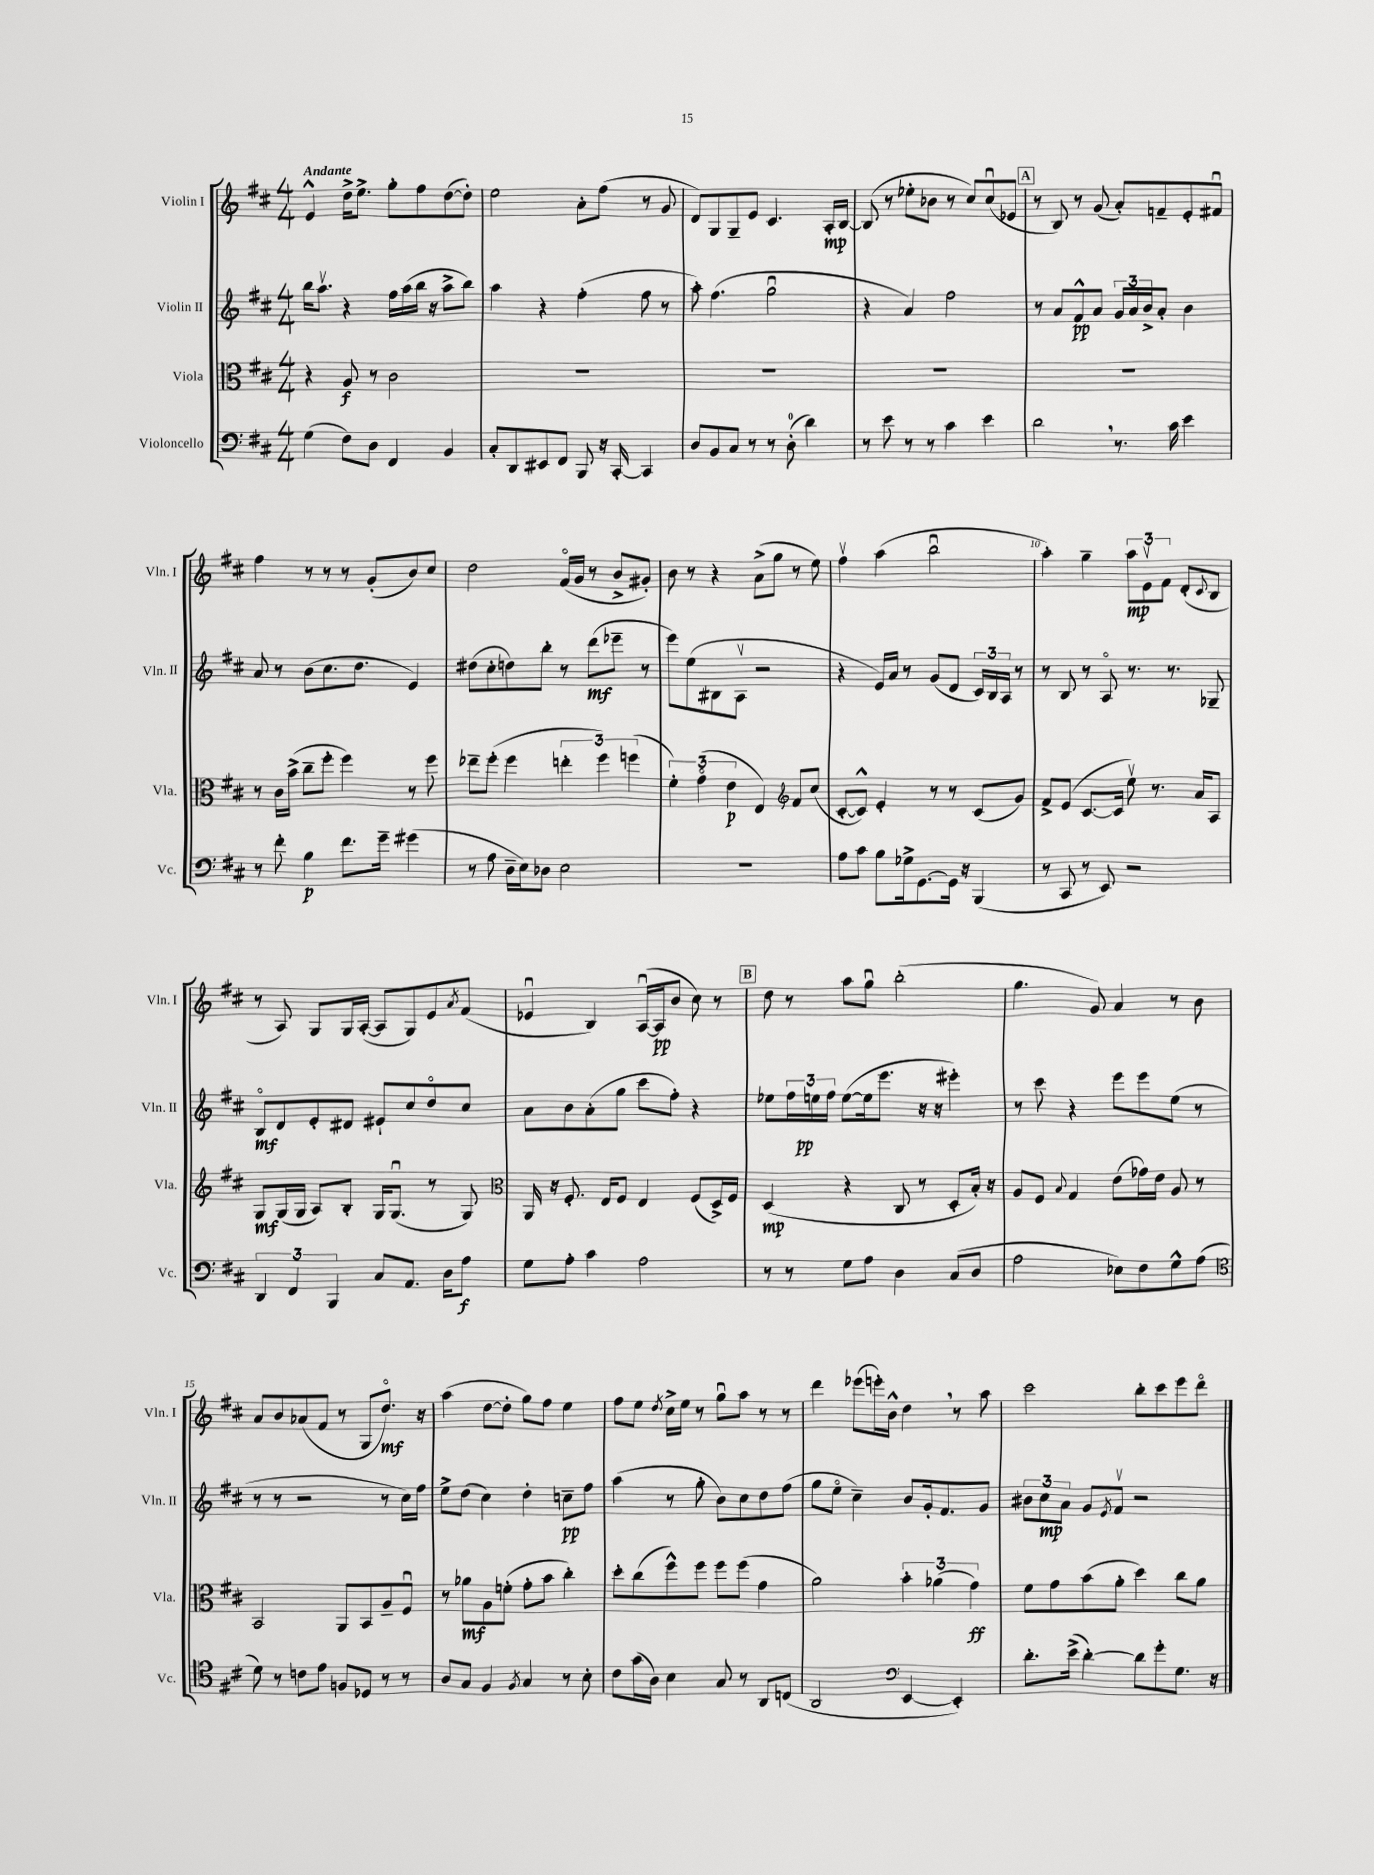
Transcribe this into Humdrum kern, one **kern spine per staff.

**kern	**dynam	**kern	**dynam	**kern	**dynam	**kern	**dynam
*part4	*part4	*part3	*part3	*part2	*part2	*part1	*part1
*staff4	*staff4	*staff3	*staff3	*staff2	*staff2	*staff1	*staff1
*I"Violoncello	*	*I"Viola	*	*I"Violin II	*	*I"Violin I	*
*I'Vc.	*	*I'Vla.	*	*I'Vln. II	*	*I'Vln. I	*
*clefF4	*	*clefC3	*	*clefG2	*	*clefG2	*
*k[f#c#]	*	*k[f#c#]	*	*k[f#c#]	*	*k[f#c#]	*
*M4/4	*	*M4/4	*	*M4/4	*	*M4/4	*
=1	=1	=1	=1	=1	=1	=1	=1
!	!	!	!	!	!	!LO:TX:a:B:t=Andante	!
(4G\	.	4r	.	16bb\KL	.	4e^^/	.
.	.	.	.	8.aav\J	.	.	.
8F#\L)	.	8A/	f	4r	.	16dd^\KL	.
.	.	.	.	.	.	8.ee^\J	.
8D\J	.	8r	.	.	.	.	.
4FF#/	.	2c#\	.	16ff#\LL	.	8gg'\L	.
.	.	.	.	(16aa\	.	.	.
.	.	.	.	16bb\JJ	.	8ff#\	.
.	.	.	.	16r	.	.	.
4BB/	.	.	.	8aa^\L	.	([8dd\	.
.	.	.	.	8bb\J)	.	8dd'\J])	.
=2	=2	=2	=2	=2	=2	=2	=2
8C#'/L	.	1r	.	4aa\	.	2ee\	.
8DD/	.	.	.	.	.	.	.
8EE#X/	.	.	.	4r	.	.	.
8FF#/J	.	.	.	.	.	.	.
8BBB/	.	.	.	(4ff#'\	.	8a'\L	.
16r	.	.	.	.	.	(8ff#\J	.
[16CC#'/	.	.	.	.	.	.	.
4CC#/]	.	.	.	8ff#\	.	8r	.
.	.	.	.	8r	.	8g/	.
=3	=3	=3	=3	=3	=3	=3	=3
8D/L	.	1r	.	8aa'\)	.	8d/L)	.
8BB/	.	.	.	(4.ff#\	.	8G/	.
8C#/J	.	.	.	.	.	8G~/	.
8r	.	.	.	.	.	8e/J	.
8r	.	.	.	2ggu\	.	4.c#/	.
(8D'\	.	.	.	.	.	.	.
4d\)	.	.	.	.	.	.	.
.	.	.	.	.	.	16A'/LL	mp
.	.	.	.	.	.	[16B/JJ	.
=4	=4	=4	=4	=4	=4	=4	=4
8r	.	1r	.	4r	.	(8B/]	.
8e\	.	.	.	.	.	8r	.
8r	.	.	.	4a/)	.	8ee-X'\L	.
8r	.	.	.	.	.	8b-X\J	.
4c#\	.	.	.	2ff#\	.	8r	.
.	.	.	.	.	.	8cc#/L)	.
4e\	.	.	.	.	.	(8cc#u/	.
.	.	.	.	.	.	8e-X/J	.
!!LO:REH:place=s1:t=A
=5	=5	=5	=5	=5	=5	=5	=5
2d,\	.	1r	.	8r	.	8r	.
.	.	.	.	8a/L	.	8B/)	.
.	.	.	.	8f#^^/	pp	8r	.
.	.	.	.	8a/J	.	(8g/	.
8.r	.	.	.	24g/LL	.	8a'/L)	.
.	.	.	.	24a/	.	.	.
.	.	.	.	24b^/J	.	.	.
.	.	.	.	8a'/J	.	8fn~/	.
16c#\	.	.	.	.	.	.	.
4e\	.	.	.	4b\	.	8e'/	.
.	.	.	.	.	.	8f#Xu/J	.
!!LO:LB:g=z
=6	=6	=6	=6	=6	=6	=6	=6
8r	.	8r	.	8a/	.	4ff#\	.
8f#'\	.	16c#\LL	.	8r	.	.	.
.	.	(16b^\JJ	.	.	.	.	.
4B\	p	8cc#~\L	.	(8b\L	.	8r	.
.	.	8ff#'\J	.	8.cc#\	.	8r	.
8.f#\L	.	4ff#\)	.	.	.	8r	.
.	.	.	.	8.dd\J	.	.	.
.	.	.	.	.	.	(8g'/L	.
16g~\Jk	.	.	.	.	.	.	.
(4g#X\	.	8r	.	4e/)	.	8b/)	.
.	.	8ff#\	.	.	.	8cc#/J	.
=7	=7	=7	=7	=7	=7	=7	=7
8r	.	8ee-X~\L	.	(8dd#X\L	.	2dd\	.
8A\	.	(8ff#'\J	.	8cc#'\	.	.	.
16D~\LL	.	4ff#\	.	8ddn\)	.	.	.
16E\J)	.	.	.	.	.	.	.
8D-X\J	.	.	.	8bb'\J	.	.	.
2E\	.	6een'\	.	8r	.	(16f#/LL	.
.	.	.	.	.	.	16g/JJ	.
.	.	.	.	(8ddd\L	mf	8r	.
.	.	6ff#\)	.	.	.	.	.
.	.	.	.	8eee-X~\J	.	8b^/L	.
.	.	(6ffn\	.	.	.	.	.
.	.	.	.	8r	.	8g#X'/J)	.
=8	=8	=8	=8	=8	=8	=8	=8
1r	.	6f#'\)	.	8eee\L)	.	8b\	.
.	.	.	.	(8ee\	.	8r	.
.	.	(6g\	.	.	.	.	.
.	.	.	.	8B#X\	.	4r	.
.	.	6e\	p	.	.	.	.
.	.	.	.	8Av\J	.	.	.
.	.	4E/)	.	2r	.	(8a^\L	.
.	.	.	.	.	.	8gg\J	.
*	*	*clefG2	*	*	*	*	*
.	.	8f#/L	.	.	.	8r	.
.	.	(8cc#/J	.	.	.	8ee\)	.
=9	=9	=9	=9	=9	=9	=9	=9
8A\L	.	[8c#'/L	.	4r	.	4ff#v\	.
8c#\J	.	8c#^^/J])	.	.	.	.	.
8B\L	.	4e'/	.	16e/LL)	.	(4aa\	.
.	.	.	.	16a/JJ	.	.	.
16G-X^\k	.	.	.	8r	.	.	.
[8.GG\	.	.	.	.	.	.	.
.	.	8r	.	(8g/L	.	2bbu\	.
16GG\Jk]	.	8r	.	8d/J	.	.	.
16r	.	.	.	.	.	.	.
(4BBB/	.	(8c#/L	.	24c#/LL)	.	.	.
.	.	.	.	24B/	.	.	.
.	.	.	.	24A/JJ	.	.	.
.	.	8g/J)	.	8r	.	.	.
=10	=10	=10	=10	=10	=10	=10	=10
8r	.	8f#^/L	.	8r	.	4aa'\)	.
8CC#/	.	(8e/J	.	8B/	.	.	.
8r	.	[8.c#/L	.	8r	.	4gg~\	.
8EE/)	.	.	.	8A/	.	.	.
.	.	16c#/Jk]	.	.	.	.	.
2r	.	8eev\)	.	8.r	.	12aa\L	mp
.	.	.	.	.	.	12ev\	.
.	.	8.r	.	.	.	.	.
.	.	.	.	.	.	12f#\J	.
.	.	.	.	8.r	.	.	.
.	.	.	.	.	.	(8d'/L	.
.	.	16a/KL	.	.	.	.	.
.	.	.	.	.	.	8qqc#/	.
.	.	8A/J	.	8G-X~/	.	8B/J	.
!!LO:LB:g=z
=11	=11	=11	=11	=11	=11	=11	=11
6DD/	.	8G/L	mf	8B/L	mf	8r	.
.	.	(16G/L	.	8d/	.	8A/)	.
6FF#/	.	.	.	.	.	.	.
.	.	16G/JJ	.	.	.	.	.
.	.	8A/L)	.	8e'/	.	8G/L	.
6BBB/	.	.	.	.	.	.	.
.	.	8B'/J	.	8d#X/J	.	16G/L	.
.	.	.	.	.	.	([16A'/JJ	.
8C#/L	.	16G/KL	.	8e#X`/L	.	8A/L]	.
.	.	(8.Gu/J	.	.	.	.	.
8.AA/J	.	.	.	8cc#/	.	8G/)	.
.	.	8r	.	8dd/	.	8e/	.
16D\KL	.	.	.	.	.	.	.
.	.	.	.	.	.	8qa/	.
8A\J	f	8G/)	.	8cc#/J	.	(8f#/J	.
=12	=12	=12	=12	=12	=12	=12	=12
*	*	*clefC3	*	*	*	*	*
8G\L	.	16AA/	.	8a\L	.	4e-Xu/	.
.	.	16r	.	.	.	.	.
8A'\J	.	8.F#'/	.	8b\	.	.	.
4c#\	.	.	.	(8a'\	.	4B/)	.
.	.	16E/KL	.	.	.	.	.
.	.	8F#/J	.	8gg\J	.	.	.
2A\	.	4E/	.	8ccc#\L	.	([16Au/LL	.
.	.	.	.	.	.	16A/J]	pp
.	.	.	.	8ff#'\J)	.	8b/J	.
.	.	(8F#/L	.	4r	.	8cc#\)	.
.	.	16D^/L)	.	.	.	8r	.
.	.	16F#/JJ	.	.	.	.	.
!!LO:REH:place=s1:t=B
=13	=13	=13	=13	=13	=13	=13	=13
8r	.	(4D/	mp	8ee-X\L	.	8dd\	.
8r	.	.	.	24ff#\L	.	8r	.
.	.	.	.	24een\	pp	.	.
.	.	.	.	24ff#\JJ	.	.	.
8G\L	.	4r	.	([8ee\L	.	8aa\L	.
8A\J	.	.	.	16ee\k]	.	8ggu\J	.
.	.	.	.	8.eee\J	.	.	.
4D\	.	8C#/	.	.	.	(2bb'\	.
.	.	8r	.	16r	.	.	.
.	.	.	.	16r	.	.	.
(8C#/L	.	8D'/L	.	4eee#X'\)	.	.	.
8D/J	.	16B'/Jk)	.	.	.	.	.
.	.	16r	.	.	.	.	.
=14	=14	=14	=14	=14	=14	=14	=14
2A\	.	8A/L	.	8r	.	4.gg\	.
.	.	8F#/J	.	8ccc#\	.	.	.
.	.	8qqB/	.	.	.	.	.
.	.	4G/	.	4r	.	.	.
.	.	.	.	.	.	8g/)	.
8E-X\L)	.	(8e\L	.	8eee\L	.	4a/	.
8F#\	.	16g-X\L)	.	8eee\	.	.	.
.	.	16e\JJ	.	.	.	.	.
8G^^\	.	8A/	.	(8ee\J	.	8r	.
(8A\J	.	8r	.	8r	.	8b\	.
!!LO:LB:g=z
=15	=15	=15	=15	=15	=15	=15	=15
*clefC4	*	*	*	*	*	*	*
8d\)	.	2BB/	.	8r	.	8a/L	.
8r	.	.	.	8r	.	8b/	.
8cn\L	.	.	.	2r	.	(8a-X/	.
8e\J	.	.	.	.	.	8f#/J	.
8Fn/L	.	8AA/L	.	.	.	8r	.
8D-X/J	.	8BB/	.	.	.	8G/L	.
8r	.	8A~/	.	8r	.	8.dd/J)	mf
8r	.	8F#u/J	.	16cc#\LL)	.	.	.
.	.	.	.	16ff#\JJ	.	16r	.
=16	=16	=16	=16	=16	=16	=16	=16
8A/L	.	8r	.	8ee^\L	.	(4aa\	.
8G/J	.	8a-X\L	mf	(8dd\J	.	.	.
4F#/	.	8A\	.	4cc#\)	.	[8dd\L	.
.	.	(8fn'\J	.	.	.	8dd'\J]	.
8qF#/	.	.	.	.	.	.	.
4G/	.	8g'\L	.	4dd'\	.	8gg\L)	.
.	.	8b\J	.	.	.	8ff#\J	.
8r	.	4cc#'\)	.	8ccn~\L	pp	4ee\	.
8B'\	.	.	.	8ff#\J	.	.	.
=17	=17	=17	=17	=17	=17	=17	=17
8c#\L	.	8dd'\L	.	(4aa\	.	8ff#\L	.
(16g\L	.	(8cc#\	.	.	.	8ee\J	.
16A\JJ)	.	.	.	.	.	.	.
.	.	.	.	.	.	8qdd/	.
4B\	.	8ff#^^\)	.	8r	.	16cc#^\LL	.
.	.	.	.	.	.	16ee\JJ	.
.	.	8ff#\J	.	8gg'\	.	8r	.
8G/	.	8ff#\L	.	8b\L)	.	8ggu\L	.
8r	.	(8ff#\J	.	8cc#\	.	8aa\J	.
8AA/L	.	4g\	.	8dd\	.	8r	.
(8Cn/J	.	.	.	(8ff#\J	.	8r	.
=18	=18	=18	=18	=18	=18	=18	=18
2AA/	.	2a\)	.	8gg\L	.	4ddd\	.
.	.	.	.	8ee\J	.	.	.
.	.	.	.	4cc#~\)	.	(8eee-X\L	.
.	.	.	.	.	.	16eeen'\L)	.
.	.	.	.	.	.	16b^^\JJ	.
*clefF4	*	*	*	*	*	*	*
[4EE/	.	6b'\	.	8b/L	.	4dd,\	.
.	.	.	.	16g'/k	.	.	.
.	.	(6a-X\	.	.	.	.	.
.	.	.	.	8.f#/	.	.	.
4EE'/])	.	.	.	.	.	8r	.
.	.	6g\)	ff	.	.	.	.
.	.	.	.	8g/J	.	8aa\	.
=19	=19	=19	=19	=19	=19	=19	=19
8.d'\L	.	8f#\L	.	12b#X\L	.	2ccc#\	.
.	.	.	.	12cc#\	mp	.	.
.	.	8g\	.	.	.	.	.
.	.	.	.	12a\J	.	.	.
(16e^\Jk	.	.	.	.	.	.	.
[4d'\)	.	(8b\	.	8g/L	.	.	.
.	.	.	.	8qe/	.	.	.
.	.	8a'\J	.	8f#v/J	.	.	.
8d\L]	.	4dd\)	.	2r	.	8bb'\L	.
8g'\	.	.	.	.	.	8ccc#\	.
8.G\J	.	8cc#\L	.	.	.	8eee\	.
.	.	8a\J	.	.	.	8ddd\J	.
16r	.	.	.	.	.	.	.
==	==	==	==	==	==	==	==
*-	*-	*-	*-	*-	*-	*-	*-
